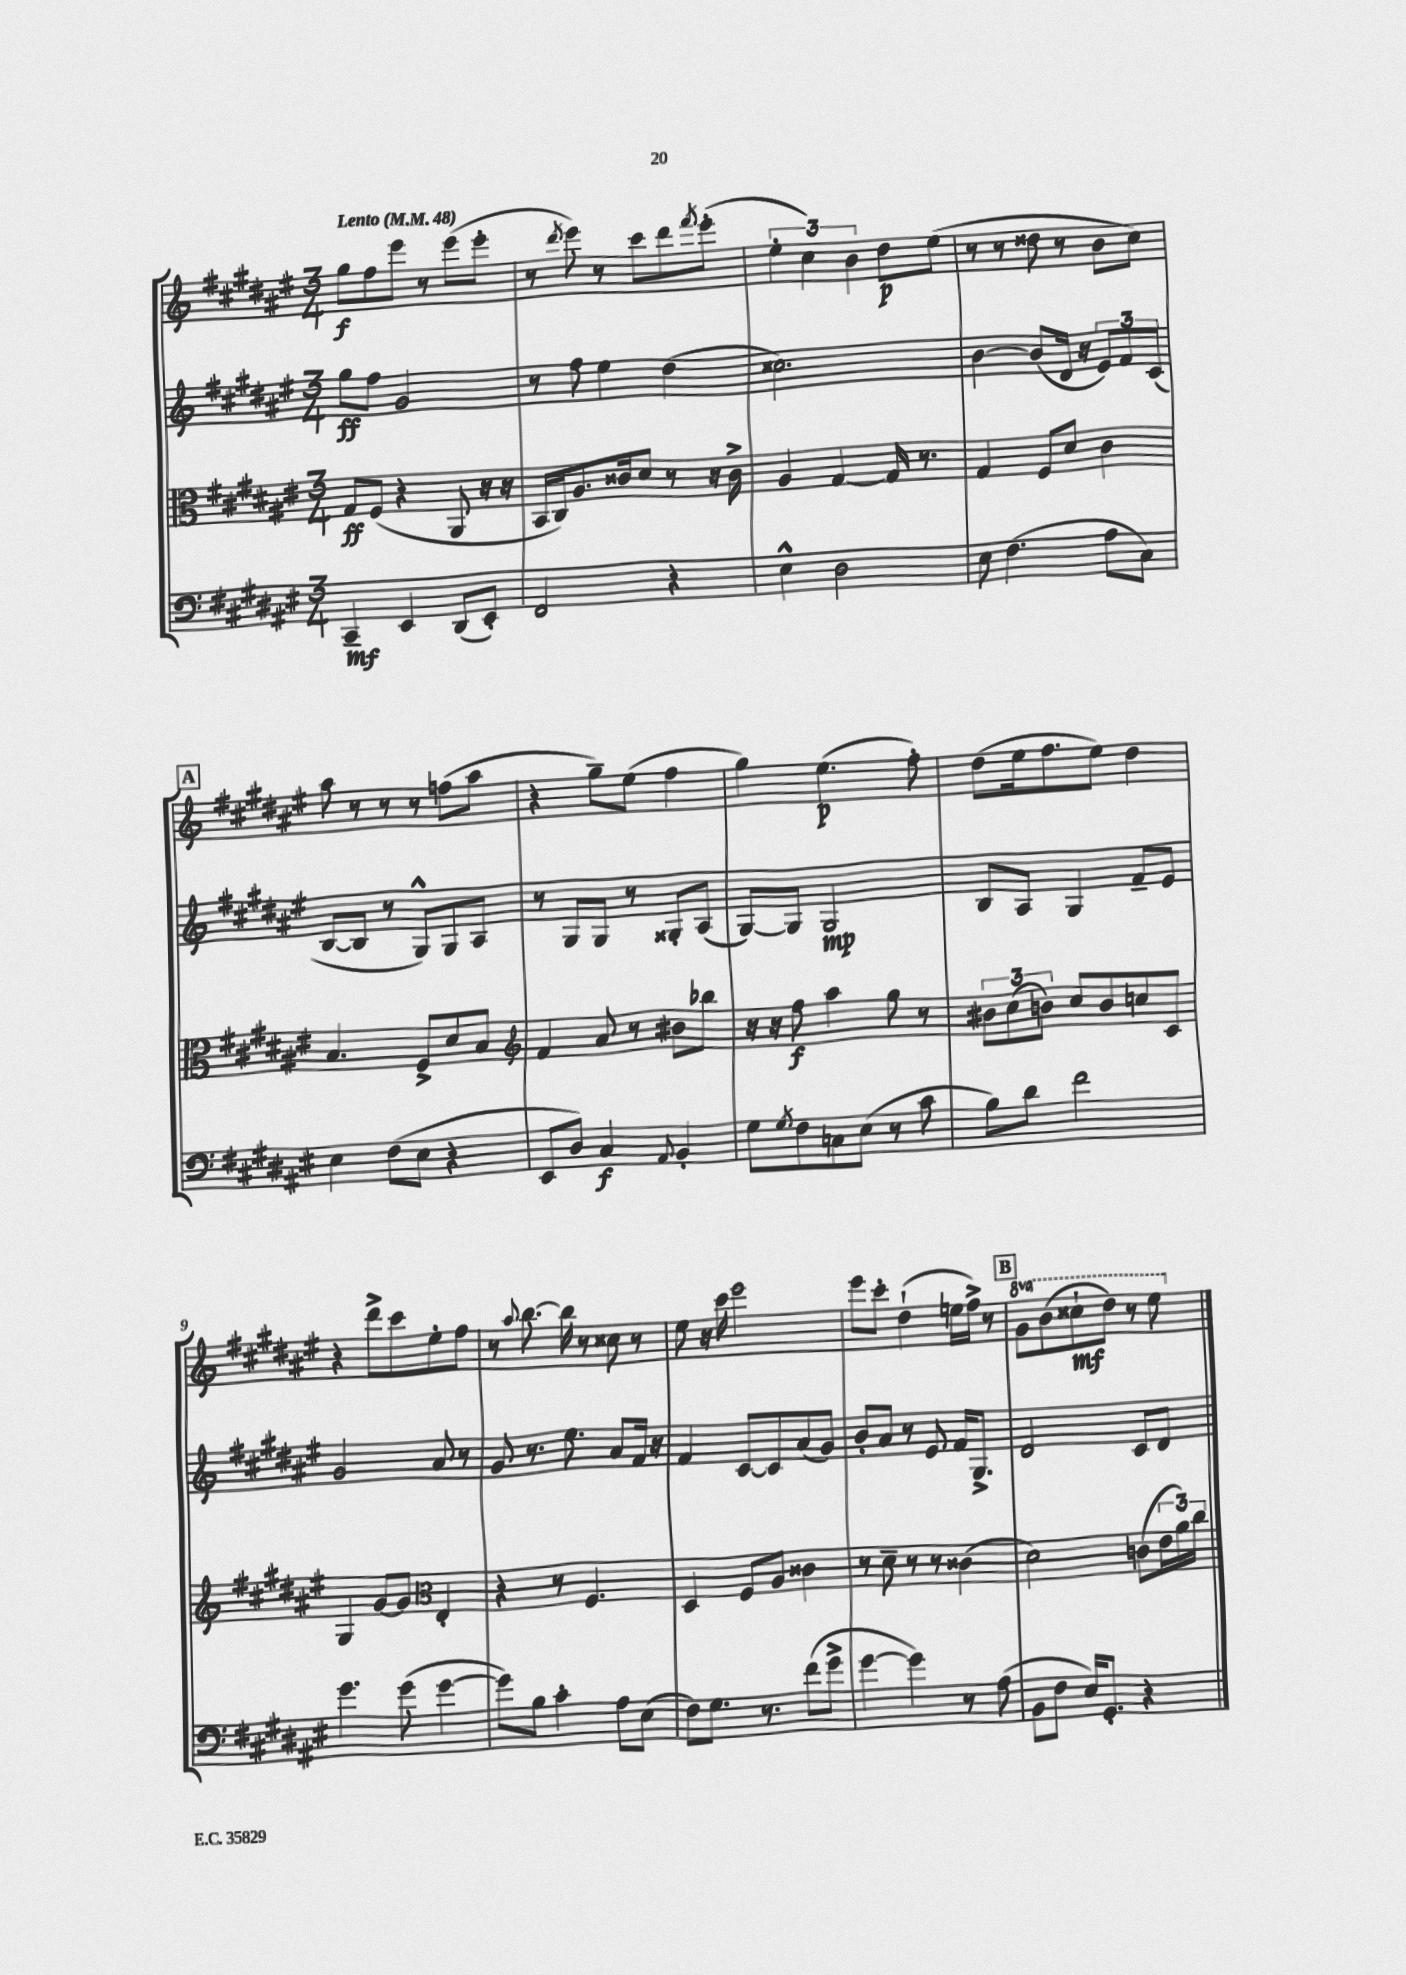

**kern	**dynam	**kern	**dynam	**kern	**dynam	**kern	**dynam
*part4	*part4	*part3	*part3	*part2	*part2	*part1	*part1
*staff4	*staff4	*staff3	*staff3	*staff2	*staff2	*staff1	*staff1
*clefF4	*	*clefC3	*	*clefG2	*	*clefG2	*
*k[f#c#g#d#a#e#]	*	*k[f#c#g#d#a#e#]	*	*k[f#c#g#d#a#e#]	*	*k[f#c#g#d#a#e#]	*
*M3/4	*	*M3/4	*	*M3/4	*	*M3/4	*
*MM48	*	*MM48	*	*MM48	*	*MM48	*
=1	=1	=1	=1	=1	=1	=1	=1
!	!	!	!	!	!	!LO:TX:a:B:t=Lento	!
4CC#~/	mf	8G#/L	ff	8gg#\L	ff	8gg#\L	f
.	.	(8F#/J	.	8ff#\J	.	8ff#\	.
4EE#/	.	4r	.	2g#/	.	8eee#\J	.
.	.	.	.	.	.	8r	.
(8DD#/L	.	8AA#/	.	.	.	(8eee#\L	.
8EE#'/J)	.	16r	.	.	.	8eee#'\J	.
.	.	16r	.	.	.	.	.
=2	=2	=2	=2	=2	=2	=2	=2
2FF#/	.	16BB/LL	.	8r	.	8r	.
.	.	16C#/J)	.	.	.	.	.
.	.	.	.	.	.	8qddd#/	.
.	.	8.A#/	.	8ff#\	.	8eee#\)	.
.	.	.	.	4ee#\	.	8r	.
.	.	16c##X/k	.	.	.	.	.
.	.	8d#/J	.	.	.	8ccc#\L	.
4r	.	8r	.	(4dd#\	.	8ddd#\	.
.	.	.	.	.	.	8qfff#/	.
.	.	16r	.	.	.	(8eee#'\J	.
.	.	16c##^\	.	.	.	.	.
=3	=3	=3	=3	=3	=3	=3	=3
4E#^^\	.	4A#/	.	2.cc##X\)	.	6ee#'\	.
.	.	.	.	.	.	6cc#\)	.
2D#\	.	[4G#/	.	.	.	.	.
.	.	.	.	.	.	6b\	.
.	.	16G#/]	.	.	.	8dd#\L	p
.	.	8.r	.	.	.	.	.
.	.	.	.	.	.	(8ee#\J	.
=4	=4	=4	=4	=4	=4	=4	=4
8E#\	.	4G#/	.	[4b\	.	8r	.
(4.F#\	.	.	.	.	.	8r	.
.	.	8F#/L	.	(8b/L]	.	8dd##X\	.
.	.	8d#/J	.	16d#/Jk	.	8r	.
.	.	.	.	16r	.	.	.
8A#\L	.	4c#\	.	12e#/L)	.	8b\L	.
.	.	.	.	12f#/	.	.	.
8C#\J)	.	.	.	.	.	8cc#\J)	.
.	.	.	.	(12c#/J	.	.	.
!!LO:LB:g=z
!!LO:REH:place=s1:t=A
=5	=5	=5	=5	=5	=5	=5	=5
4E#\	.	4.B/	.	[8B/L	.	8aa#\	.
.	.	.	.	8B/J]	.	8r	.
(8F#\L	.	.	.	8r	.	8r	.
8E#\J	.	8F#^/L	.	8G#^^/L)	.	8r	.
4r	.	8d#/	.	8G#/	.	(8ffn\L	.
.	.	8B/J	.	8A#/J	.	8aa#\J	.
=6	=6	=6	=6	=6	=6	=6	=6
*	*	*clefG2	*	*	*	*	*
8EE#/L	.	4f#/	.	8r	.	4r	.
8D#/J)	.	.	.	8G#/L	.	.	.
4C#/	f	8a#/	.	8G#/J	.	8gg#~\L)	.
.	.	8r	.	8r	.	(8ee#\J	.
8qqAA#/	.	.	.	.	.	.	.
4BB'/	.	8b#X\L	.	8G##X'/L	.	4ff#\	.
.	.	8bb-X\J	.	(8A#/J	.	.	.
=7	=7	=7	=7	=7	=7	=7	=7
8G#\L	.	16r	.	[8G#/L)	.	4gg#\)	.
.	.	16r	.	.	.	.	.
8qG#/	.	.	.	.	.	.	.
8F#\	.	8ff#\	f	8G#/J]	.	.	.
8Cn\	.	4aa#\	.	2G#/	mp	(4.ee#\	p
(8E#\J	.	.	.	.	.	.	.
8r	.	8gg#\	.	.	.	.	.
8c#\	.	8r	.	.	.	8ff#'\)	.
=8	=8	=8	=8	=8	=8	=8	=8
8B\L)	.	12b#X\L	.	8B/L	.	(8dd#\L	.
.	.	(12cc#\	.	.	.	.	.
8d#\J	.	.	.	8A#/J	.	16ee#\k	.
.	.	12bn\J)	.	.	.	.	.
.	.	.	.	.	.	8.ff#\	.
2f#\	.	8cc#/L	.	4G#/	.	.	.
.	.	8b/	.	.	.	8ee#\J)	.
.	.	8ccn/	.	8f#~/L	.	4dd#\	.
.	.	8c#/J	.	8e#/J	.	.	.
!!LO:LB:g=z
=9	=9	=9	=9	=9	=9	=9	=9
4.g#\	.	4G#/	.	2g#/	.	4r	.
.	.	[8g#/L	.	.	.	8ddd#^\L	.
(8g#\	.	8g#/J]	.	.	.	8ccc#\	.
*	*	*clefC3	*	*	*	*	*
[4g#\	.	4E#'/	.	8a#/	.	8ee#'\	.
.	.	.	.	8r	.	8ff#\J	.
=10	=10	=10	=10	=10	=10	=10	=10
8g#\L])	.	4r	.	8g#/	.	8r	.
.	.	.	.	.	.	8qqaa#/	.
8B\J	.	.	.	8.r	.	[8.bb\	.
4c#'\	.	8r	.	.	.	.	.
.	.	.	.	8.ee#\	.	16bb\]	.
.	.	4.F#/	.	.	.	8r	.
8A#\L	.	.	.	8a#/L	.	8cc##X\	.
(8E#\J	.	.	.	16f#/Jk	.	8r	.
.	.	.	.	16r	.	.	.
=11	=11	=11	=11	=11	=11	=11	=11
8F#\L)	.	4D#/	.	4f#/	.	8ee#\	.
8.G#\J	.	.	.	.	.	16r	.
.	.	.	.	.	.	16ccc#\	.
.	.	8F#/L	.	[8c#/L	.	2eee#\	.
8.r	.	.	.	.	.	.	.
.	.	8A#/J	.	8c#/]	.	.	.
(8f#\L	.	4c##X\	.	(8a#/	.	.	.
8g#^\J	.	.	.	8g#/J)	.	.	.
=12	=12	=12	=12	=12	=12	=12	=12
[4g#\	.	8r	.	8b'/L	.	8eee#\L	.
.	.	8d#~\	.	8a#/J	.	8ccc#'\J	.
4g#\])	.	8r	.	8r	.	(4dd#`\	.
.	.	8r	.	8e#/	.	.	.
8r	.	(4c##X\	.	16f#/KL	.	16een\LL	.
.	.	.	.	8.G#^/J	.	16ff#^\JJ)	.
(8A#\	.	.	.	.	.	8r	.
!!LO:REH:place=s1:t=B
=13	=13	=13	=13	=13	=13	=13	=13
*	*	*	*	*	*	*8va	*
8BB\L	.	2d#\)	.	2d#/	.	8gg#\L	.
8F#\J	.	.	.	.	.	(8bb\	.
16E#/KL)	.	.	.	.	.	8ccc##X`\	mf
8.GG#'/J	.	.	.	.	.	.	.
.	.	.	.	.	.	8ddd#\J)	.
4r	.	(8cn\L	.	8c#/L	.	8r	.
.	.	24e#\L	.	8d#/J	.	8eee#\	.
.	.	24a#\)	.	.	.	.	.
.	.	24cc#\JJ	.	.	.	.	.
*	*	*	*	*	*	*X8va	*
==	==	==	==	==	==	==	==
*-	*-	*-	*-	*-	*-	*-	*-
